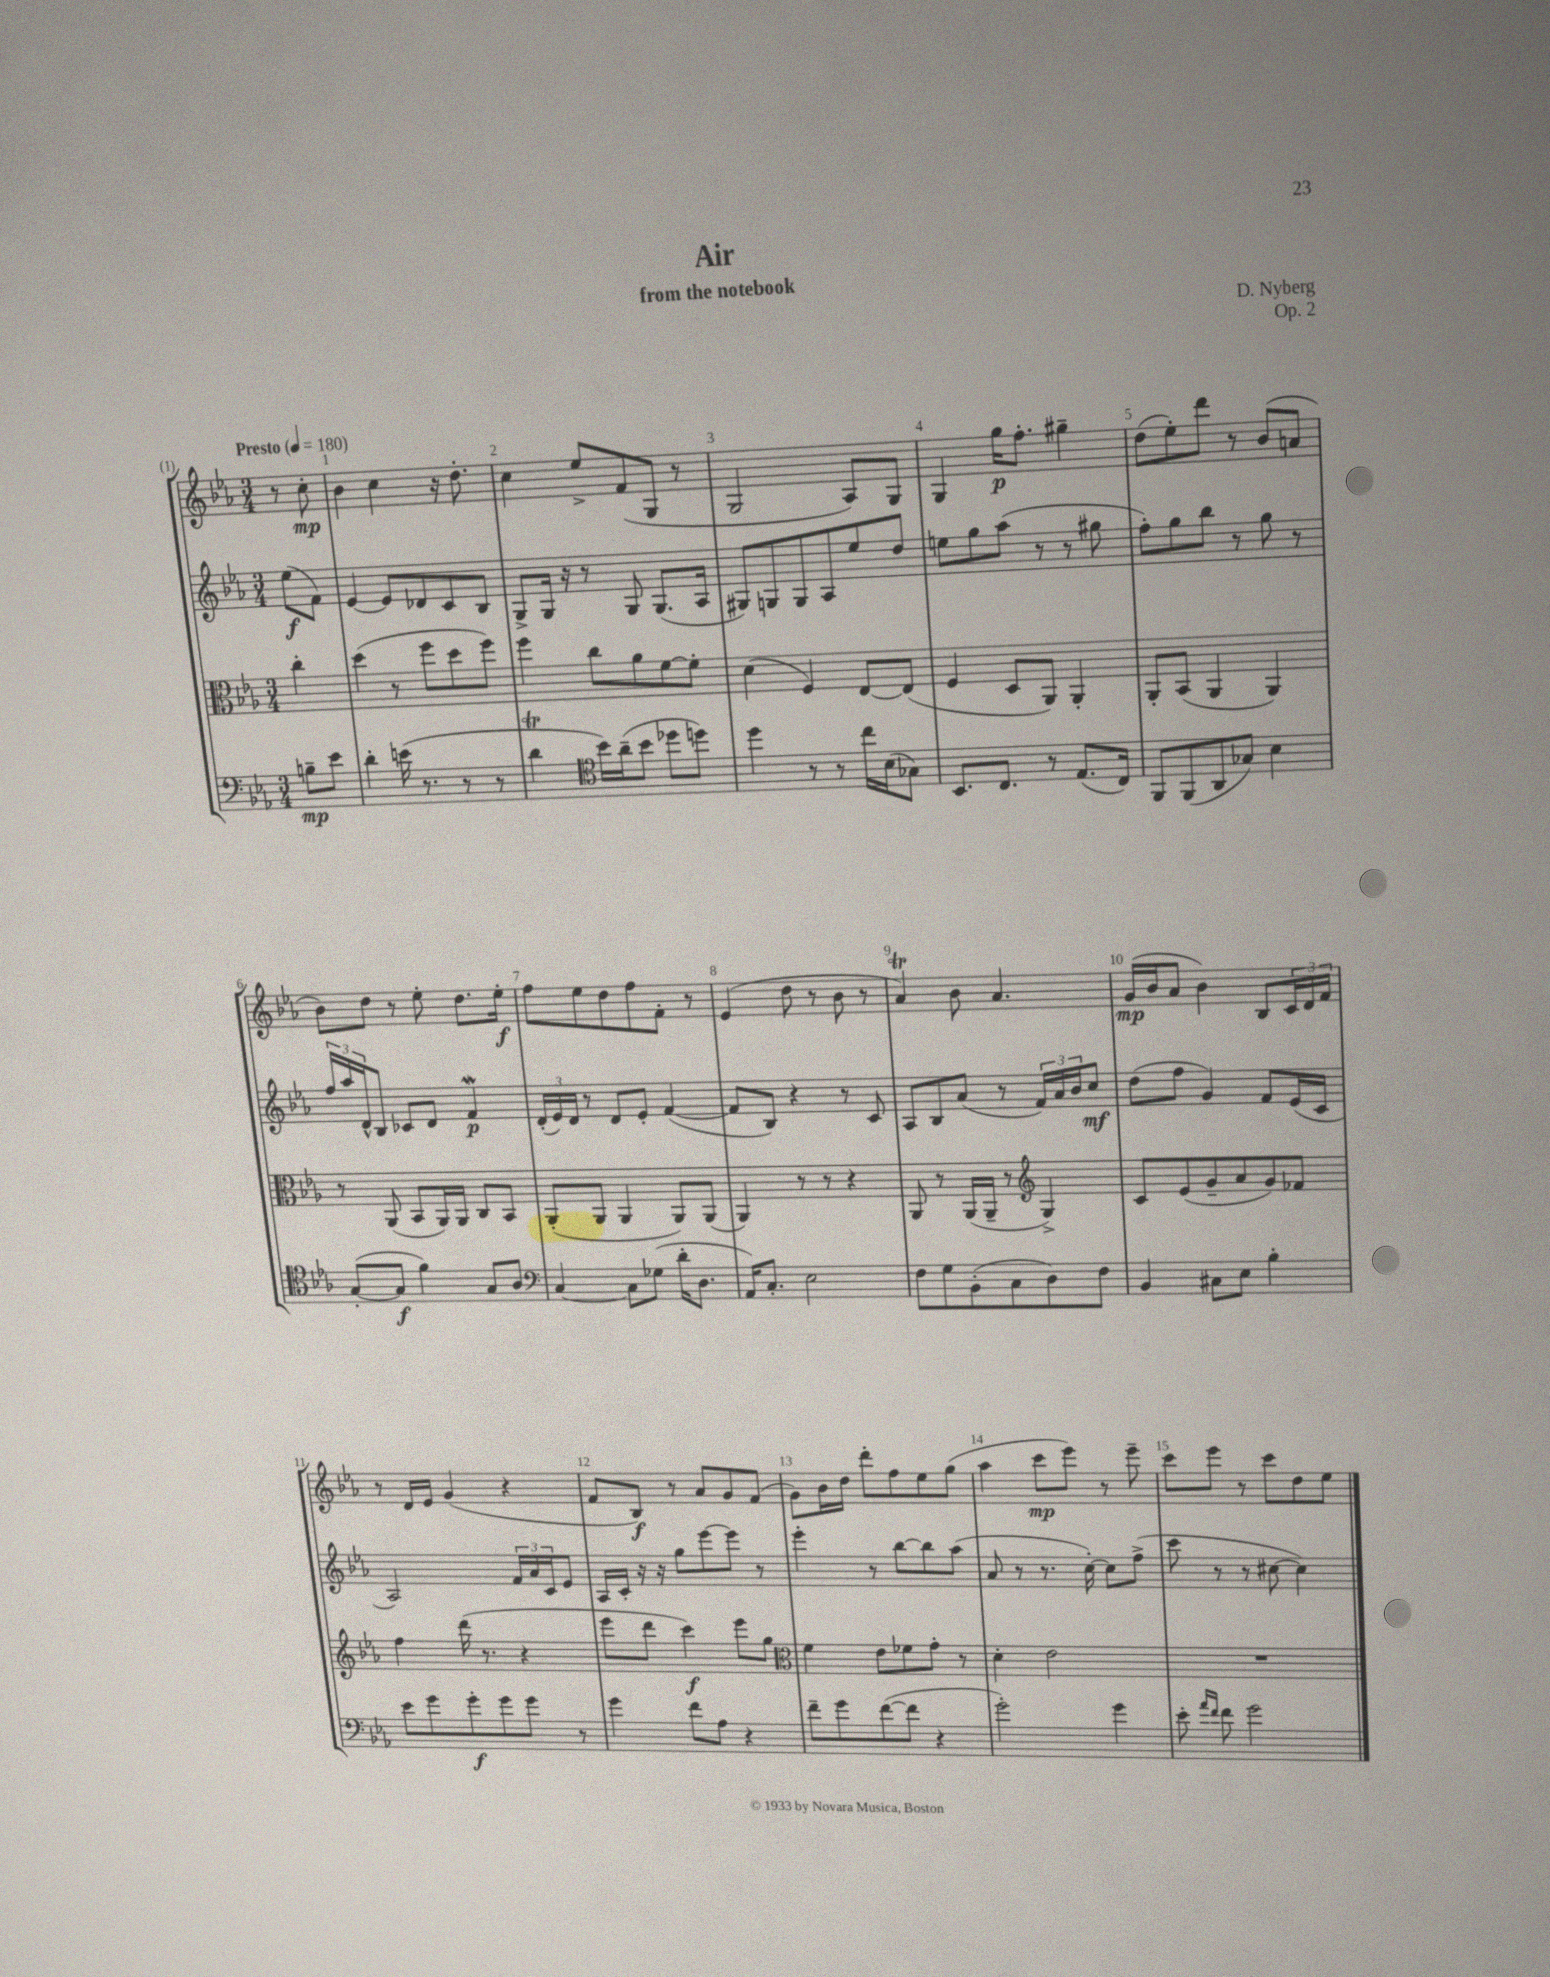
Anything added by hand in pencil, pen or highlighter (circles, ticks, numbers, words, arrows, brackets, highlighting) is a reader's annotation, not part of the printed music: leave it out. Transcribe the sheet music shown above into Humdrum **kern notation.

**kern	**kern	**kern	**kern
*staff4	*staff3	*staff2	*staff1
*clefF4	*clefC3	*clefG2	*clefG2
*k[b-e-a-]	*k[b-e-a-]	*k[b-e-a-]	*k[b-e-a-]
*M3/4	*M3/4	*M3/4	*M3/4
*MM180	*MM180	*MM180	*MM180
8B~\L	4cc'\	(8ee-\L	8r
8e-\J	.	8f\J)	8cc'\
=	=	=	=
4d'\	(4dd\	[4e-/	4b-\
(16e\	8r	8e-/]L	4cc\
8.r	.	.	.
.	8ff\L	8d-/	.
8r	8dd\	8c/	16r
.	.	.	8.dd'\
8r	8ff\J)	8B-/J	.
=	=	=	=
4d\	4ff\	8G^/L	4cc\
.	.	16G/Jk	.
.	.	16r	.
*clefC4	*	*	*
16b-\LL)	8cc\L	8r	8ee-^/L
(16a-~\J	.	.	.
8b-\J	8a-\	8G/	(8f/
8dd-\L	[8f\	(8.G/L	8G/J
8dd\J)	8f'\]J	.	8r
.	.	16A-/Jk	.
=	=	=	=
4dd\	(4d\	8G#/L)	2G/
.	.	8G/	.
8r	4F/)	8G/	.
8r	.	8A-/	.
16cc\LL	[8E-/L	8ee-/	8A-/L)
(16B-\J	.	.	.
8G-\J)	(8E-/]J	8dd/J	8G/J
=	=	=	=
8.BB-/L	4F/	8ee\L	4G/
.	.	8gg\	.
8.C/J	.	.	.
.	8D/L	(8aa-\J	16gg\LK
.	.	.	8.ff'\J
8r	8AA-/J)	8r	.
(8.E-/L	4AA-'/	8r	4gg#~\
.	.	8gg#\	.
16C/Jk)	.	.	.
=	=	=	=
8FF/L	8AA-'/L	8ff'\L)	(8dd\L
(8FF/	(8BB-/J	8gg\	8ee-'\)
8AA-/	4AA-/	8bb-\J	8ddd\J
8G-/J)	.	8r	8r
4B-\	4AA-/)	8gg\	(8b-/L
.	.	8r	8a/J
=	=	=	=
([8G'/L	8r	24ff/LL	8b-\L)
.	.	24aa-/	.
.	.	24d^^/J	.
8G/]J	(8AA-/	8B-/J	8dd\J
4f\)	8BB-/L	8c-/L	8r
.	16AA-/L)	8d/J	8ee-'\
.	16AA-/JJ	.	.
8G/L	8C/L	4f/	8.dd\L
8A-/J	8BB-/J	.	.
.	.	.	16ee-'\Jk
=	=	=	=
*clefF4	*	*	*
[4C/	(8AA-'/L	(24d'/LL	8ff\L
.	.	24e-/)	.
.	.	24d/JJ	.
.	8AA-/J	8r	8ee-\
8C\]L	4AA-/	8d/L	8dd\
(8G-\J	.	8e-'/J	8ff\
16d'\LK	8AA-/L)	([4f/	8f'\J
8.D\J	.	.	.
.	(8AA-/J	.	8r
=	=	=	=
16AA-/LK)	4AA-/)	8f/]L	(4e-/
8.C'/J	.	.	.
.	.	8B-/J)	.
2E-\	8r	4r	8dd\
.	8r	.	8r
.	4r	8r	8b-\
.	.	8c/	8r
=	=	=	=
8F\L	8AA-/	8A-/L	4a-/)
8G\	8r	8B-/	.
(8BB-'\	(16AA-/LL	(8a-/J	8b-\
.	16AA-~/JJ	.	.
8C\	8r	8r	4.a-/
*	*clefG2	*	*
8D\)	4G^/)	24f/LL)	.
.	.	24a-/	.
.	.	24b-/J	.
8F\J	.	8cc/J	.
=	=	=	=
4BB-/	8c/L	(8dd\L	(16g/LL
.	.	.	16b-/J
.	(8e-/	8ff\J	8a-/J
8C#\L	8g~/	4g/)	4b-\)
8E-\J	8a-/	.	.
4B-'\	8g/)	8f/L	8B-/L
.	8f-/J	(16e-/L	24c/L
.	.	.	24d/
.	.	16c/JJ	.
.	.	.	24f/JJ
=	=	=	=
8e-\L	4ff\	2A-/)	8r
8g\	.	.	16d/LL
.	.	.	16e-/JJ
8g'\	(16ddd\	.	(4g/
.	8.r	.	.
8g\	.	.	.
8g\J	4r	24f/LL	4r
.	.	24a-/	.
.	.	24c/J	.
8r	.	8e-/J	.
=	=	=	=
4g\	8eee-\L	16A-/LL	8f/L
.	.	16c'/JJ	.
.	8ddd\J	16r	8B-/J)
.	.	16r	.
8f\L	4ccc\)	8gg\L	8r
8A-\J	.	[8eee-\	8a-/L
4r	8eee-\L	8eee-\]J	8g/
.	8gg\J	8r	(8f/J
=	=	=	=
*	*clefC3	*	*
8f~\L	4f\	4eee-'\	8g\L)
8g\	.	.	16b-\L
.	.	.	16dd\JJ
([8f\	8e-\L	8r	8ddd'\L
8f\]J	8f-\	[8bb-\L	8ff\
4r	8g'\J	8bb-\]	8ee-\
.	8r	(8aa-\J	(8gg\J
=	=	=	=
2g'\)	4d'\	8a-/	4aa-\
.	.	8r	.
.	2e-\	8.r	8ccc\L
.	.	.	8eee-\J)
.	.	[16cc'\)	.
4g\	.	8cc\]L	8r
.	.	(8ff^\J	8eee-~\
=	=	=	=
8e-'\	2.r	8ccc\	8ccc\L
16qqa-/LL	.	.	.
16qqf/JJ	.	.	.
8f\	.	8r	8eee-\J
2g\	.	8r	8r
.	.	[8cc#\	8ccc\L
.	.	4cc#\])	8dd\
.	.	.	8ee-\J
==	==	==	==
*-	*-	*-	*-
